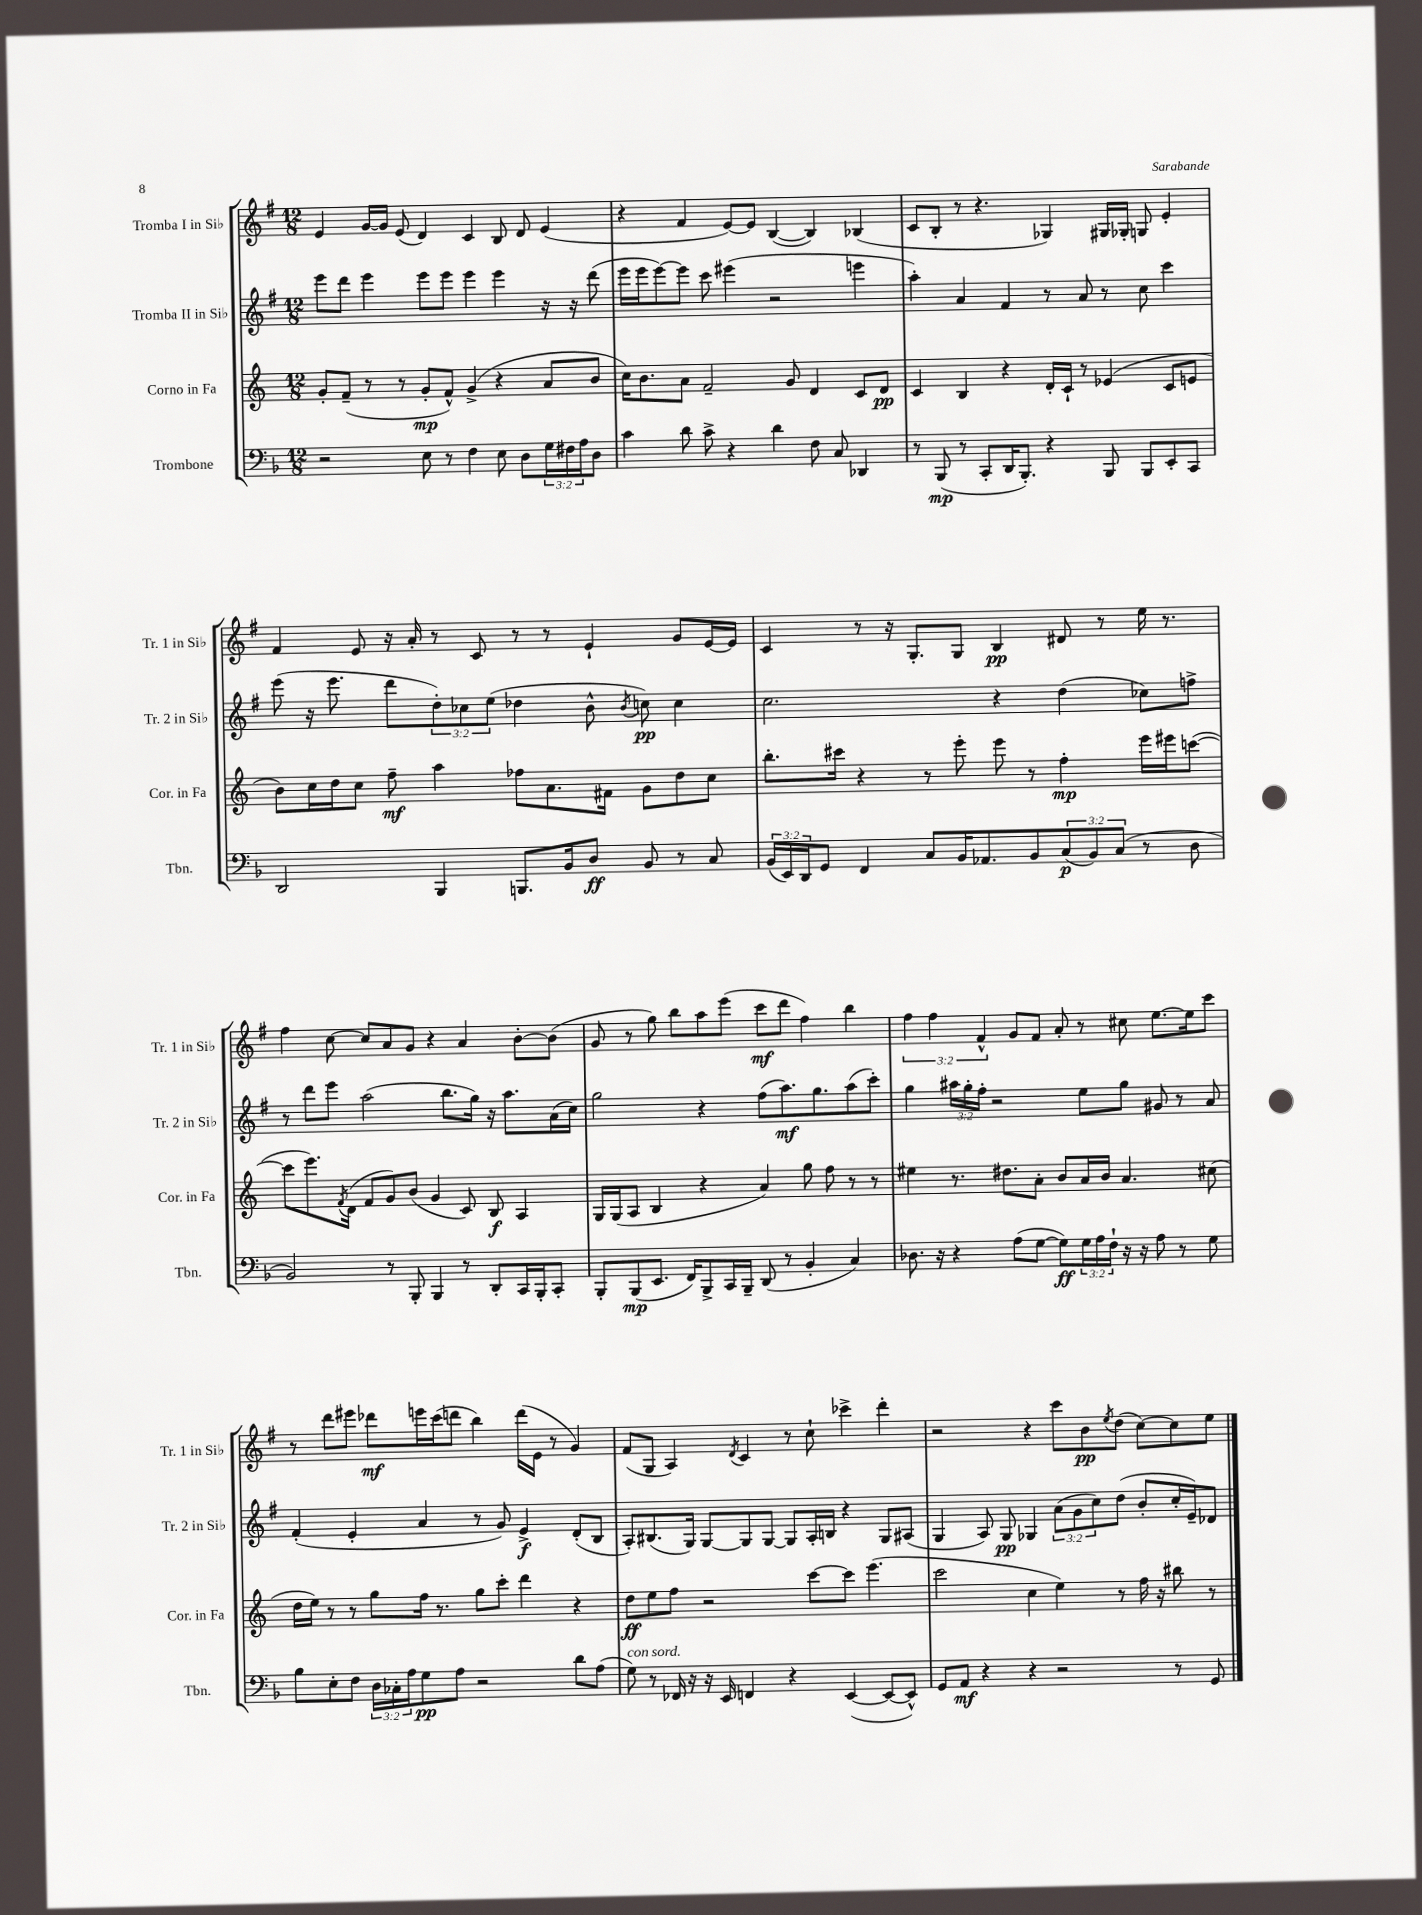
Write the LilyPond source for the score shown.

<<
\new StaffGroup <<
\new Staff = "s0" \with { instrumentName = "Tromba I in Sib" shortInstrumentName = "Tr. 1 in Sib" } {
    \clef treble \key g \major \numericTimeSignature \time 12/8 \override Staff.TupletNumber.text = #tuplet-number::calc-fraction-text
    e'4 g'16~ g'16 e'8( d'4) c'4 b8 d'8 e'4( |
    r4 fis'4 e'8~) e'8 b4~( b4) bes4( |
    c'8 b8-. r8 r4. ges4) gis16 ges16-. g8 e'4-. |
    fis'4 e'8 r16 a'16-. r8 c'8 r8 r8 e'4-! g'8 e'16~ e'16 |
    c'4 r8 r16 g8.-. g8 b4\pp dis'8 r8 e''16 r8. |
    fis''4 c''8~ c''8 a'8 g'8 r4 a'4 b'8~-. b'8( |
    g'8 r8 g''8) b''8 a''8 e'''8( c'''8\mf d'''8 fis''4) b''4 |
    \tuplet 3/2 { fis''4 fis''4 fis'4-^ } g'8 fis'8 a'8-. r8 cis''8 e''8.~ e''16 c'''8 |
    r8 d'''8 eis'''8 des'''8\mf e'''16 c'''16( d'''8 b''4) d'''16( e'16 r8 g'4) |
    fis'8( g8 a4) \acciaccatura { d'8 } c'4 r8 c''8-! ces'''4-> d'''4-. |
    r2 r4 c'''8 b'8\pp \acciaccatura { e''8 } d''8( c''8~) c''8 e''8 \bar "|." |
}
\new Staff = "s1" \with { instrumentName = "Tromba II in Sib" shortInstrumentName = "Tr. 2 in Sib" } {
    \clef treble \key g \major \numericTimeSignature \time 12/8 \override Staff.TupletNumber.text = #tuplet-number::calc-fraction-text
    e'''8 d'''8 e'''4 e'''8 e'''8 e'''4 e'''4 r16 r16 d'''8( |
    e'''16 e'''16 e'''8~) e'''8 c'''8 eis'''4( r2 e'''4 |
    a''4-.) a'4 fis'4 r8 a'8 r8 c''8 c'''4 |
    e'''8( r16 e'''8. d'''8 \tuplet 3/2 { d''8-.) ces''8 e''8( } des''4 b'8-^ \acciaccatura { b'8 } c''8\pp) c''4 |
    c''2. r4 d''4( ces''8) f''8-> |
    r8 d'''8 e'''8 a''2( b''8. g''16) r16 a''8. a'16( c''16) |
    g''2 r4 fis''8( a''8.\mf) g''8. a''8( c'''8-.) |
    g''4 \tuplet 3/2 { ais''16 g''16-. fis''16-. } r2 e''8 g''8 gis'8 r8 a'8 |
    fis'4-.( e'4-. a'4 r8 g'8) e'4->\f d'8-.( b8 |
    a8-.) bis8.( g16) g8~ g8 g8~ g8 a16-. b16 r4 g8 ais8( |
    g4 a8) g8\pp ges4 \tuplet 3/2 { a'8( g'8 c''8) } d''8( b'8-. c''16-. e'16--) des'8 \bar "|." |
}
\new Staff = "s2" \with { instrumentName = "Corno in Fa" shortInstrumentName = "Cor. in Fa" } {
    \clef treble \key c \major \numericTimeSignature \time 12/8
    g'8-. f'8--( r8 r8 g'8-.\mp f'8-^) g'4->( r4 a'8 b'8 |
    c''16) b'8. a'8 f'2-- g'8 d'4 c'8 d'8\pp |
    c'4 b4 r4 d'16-. c'16-! r8 ees'4( c'8 e'8 |
    b'8) c''16 d''16 c''8 f''8--\mf a''4 fes''8 a'8. fis'16 g'8 d''8 c''8 |
    b''8.-. cis'''16 r4 r8 e'''8-. e'''8 r8 f''4-.\mp e'''16 eis'''16 c'''8~( |
    c'''8 e'''8.) \acciaccatura { f'8 } d'16( f'8 g'8) b'8( g'4 c'8) b8\f a4 |
    g16 g16( a8 b4 r4 a'4) g''8 f''8 r8 r8 |
    eis''4 r8. dis''8. a'8-. b'8 a'16 b'16 a'4. cis''8( |
    d''16 e''16) r8 r8 g''8 f''16 r8. g''8 c'''8-. d'''4 r4 |
    d''8\ff e''8 f''8 r2 c'''8~ c'''8 e'''4.( |
    c'''2 c''4 e''4) r8 f''16 r16 bis''8 r8 \bar "|." |
}
\new Staff = "s3" \with { instrumentName = "Trombone" shortInstrumentName = "Tbn." } {
    \clef bass \key f \major \numericTimeSignature \time 12/8 \override Staff.TupletNumber.text = #tuplet-number::calc-fraction-text
    r2 e8 r8 f4 e8 d8 \tuplet 3/2 { g16 fis16 a16 } d8 |
    c'4 d'8 c'8-> r4 d'4 f8 c8 des,4 |
    r8 bes,,8\mp( r8 c,8-. d,16 bes,,8.-.) r4 bes,,8 bes,,8 e,8-. c,8 |
    d,2 bes,,4 b,,8. bes,16 d8\ff bes,8 r8 c8 |
    \tuplet 3/2 { bes,16( e,16) d,16 } g,8 f,4 c8 bes,16 aes,8. bes,8 \tuplet 3/2 { c8\p( bes,8) c8( } r8 d8 |
    bes,2) r8 bes,,8-. bes,,4 r8 d,8-. c,16 bes,,16-. c,8-. |
    bes,,8-. bes,,8\mp( e,8. f,16) bes,,8-> c,16 bes,,16-- d,8( r8 bes,4-. c4) |
    des8. r16 r4 a8( g8~ g8\ff) \tuplet 3/2 { g16 a16 f16-! } r16 r16 a8 r8 g8 |
    bes8 e8-. f8 \tuplet 3/2 { d16 ces16-. a16 } g8\pp a8 r2 d'8 a8( |
    g8^\markup { \italic "con sord." }) r8 fes,16 r16 r16 e,16 f,4 r4 e,4~( e,8~ e,8-^) |
    g,8 a,8\mf r4 r4 r2 r8 g,8 \bar "|." |
}
>>
>>
\layout { \context { \Score \remove "Bar_number_engraver" } }
